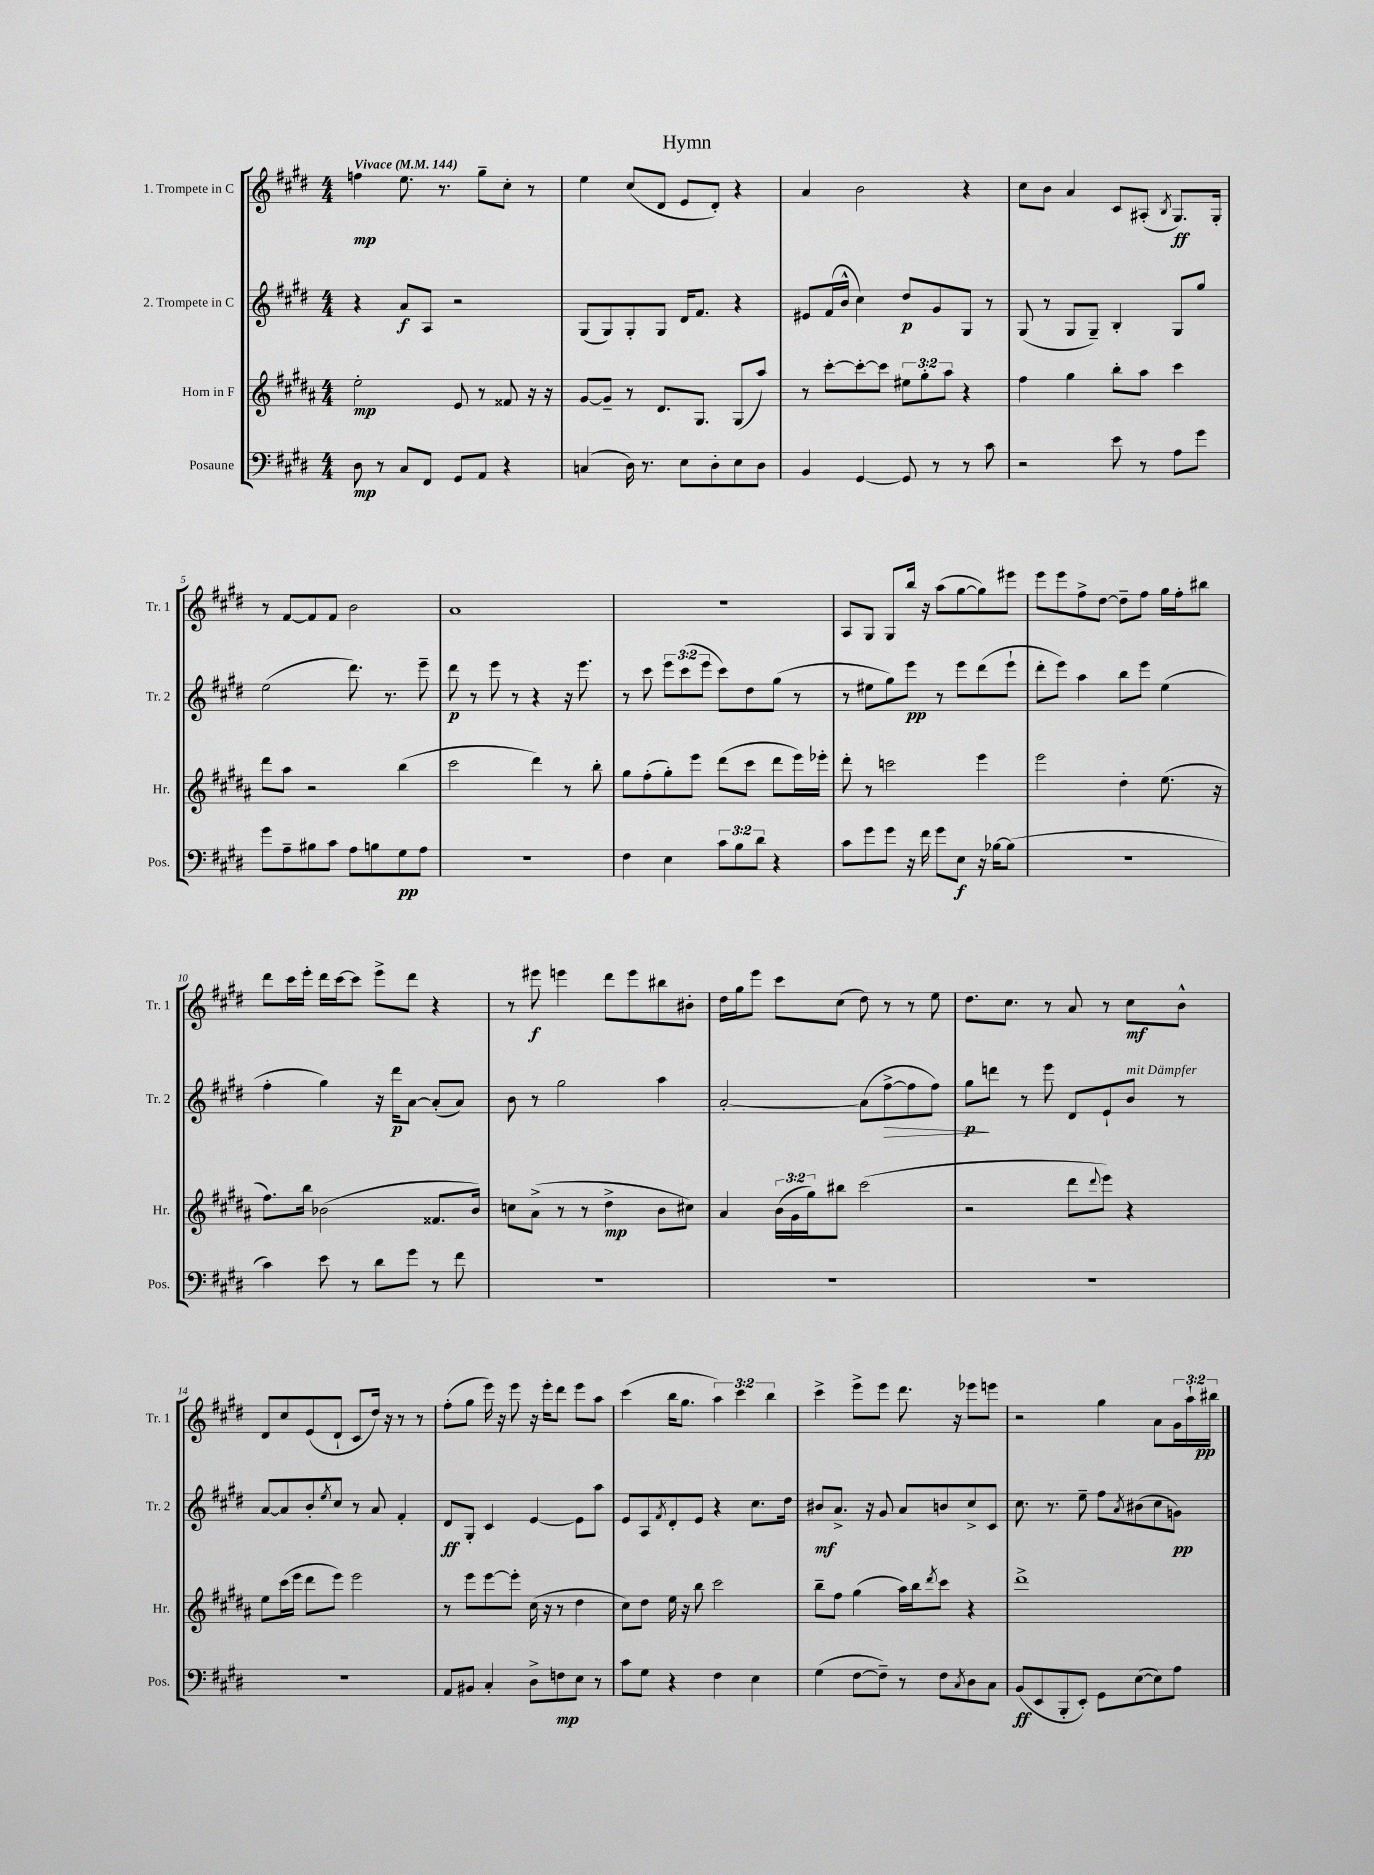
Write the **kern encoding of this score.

**kern	**dynam	**kern	**dynam	**kern	**dynam	**kern	**dynam
*part4	*part4	*part3	*part3	*part2	*part2	*part1	*part1
*staff4	*staff4	*staff3	*staff3	*staff2	*staff2	*staff1	*staff1
*I"Posaune	*	*I"Horn in F	*	*I"2. Trompete in C	*	*I"1. Trompete in C	*
*I'Pos.	*	*I'Hr.	*	*I'Tr. 2	*	*I'Tr. 1	*
*clefF4	*	*clefG2	*	*clefG2	*	*clefG2	*
*k[f#c#g#d#]	*	*k[f#c#g#d#a#]	*	*k[f#c#g#d#]	*	*k[f#c#g#d#]	*
*M4/4	*	*M4/4	*	*M4/4	*	*M4/4	*
*MM144	*	*MM144	*	*MM144	*	*MM144	*
=1	=1	=1	=1	=1	=1	=1	=1
!	!	!	!	!	!	!LO:TX:a:B:t=Vivace	!
8D#\	mp	2ee'\	mp	4r	.	4ffn\	mp
8r	.	.	.	.	.	.	.
8C#/L	.	.	.	8a/L	f	8.ee\	.
8FF#/J	.	.	.	8A/J	.	.	.
.	.	.	.	.	.	8.r	.
8GG#/L	.	8e/	.	2r	.	.	.
8AA/J	.	8r	.	.	.	8gg#~\L	.
4r	.	8f##X/	.	.	.	8cc#'\J	.
.	.	16r	.	.	.	8r	.
.	.	16r	.	.	.	.	.
=2	=2	=2	=2	=2	=2	=2	=2
(4Cn/	.	[8g#/L	.	(8G#/L	.	4ee\	.
.	.	8g#~/J]	.	8G#/)	.	.	.
16D#\)	.	8r	.	8G#'/	.	(8cc#/L	.
8.r	.	.	.	.	.	.	.
.	.	8.d#/L	.	8G#/J	.	8d#/J	.
8E\L	.	.	.	16d#/KL	.	8e/L	.
.	.	8.G#/J	.	8.f#/J	.	.	.
8D#'\	.	.	.	.	.	8d#'/J)	.
8E\	.	(8G#/L	.	4r	.	4r	.
8D#\J	.	8aa#/J)	.	.	.	.	.
=3	=3	=3	=3	=3	=3	=3	=3
4BB/	.	8r	.	8e#X/L	.	4a/	.
.	.	[8ccc#'\L	.	(16f#/L	.	.	.
.	.	.	.	16b^^/JJ	.	.	.
[4GG#/	.	8ccc#'\_	.	4cc#\)	.	2b\	.
.	.	8ccc#\J]	.	.	.	.	.
8GG#/]	.	12ee#X\L	.	8dd#/L	p	.	.
.	.	12gg#'\	.	.	.	.	.
8r	.	.	.	8g#/	.	.	.
.	.	12aa#\J	.	.	.	.	.
8r	.	4r	.	8G#/J	.	4r	.
8c#\	.	.	.	8r	.	.	.
=4	=4	=4	=4	=4	=4	=4	=4
2r	.	4ff#\	.	(8G#/	.	8cc#\L	.
.	.	.	.	8r	.	8b\J	.
.	.	4gg#\	.	8G#/L	.	4a/	.
.	.	.	.	8G#~/J)	.	.	.
8e\	.	8bb'\L	.	4B'/	.	8c#/L	.
8r	.	8aa#\J	.	.	.	(8A#X'/J	.
.	.	.	.	.	.	8qB/	.
8A\L	.	4ccc#\	.	8G#/L	.	8.G#/L)	ff
8g#\J	.	.	.	8gg#/J	.	.	.
.	.	.	.	.	.	16G#'/Jk	.
!!LO:LB:g=z
=5	=5	=5	=5	=5	=5	=5	=5
8g#\L	.	8ddd#\L	.	(2ee\	.	8r	.
8A~\	.	8aa#\J	.	.	.	[8f#/L	.
8B#X\	.	2r	.	.	.	8f#/]	.
8c#\J	.	.	.	.	.	8f#/J	.
8A\L	.	.	.	8.ddd#\)	.	2b\	.
8Bn\	.	.	.	.	.	.	.
.	.	.	.	8.r	.	.	.
8G#\	pp	(4bb\	.	.	.	.	.
8A\J	.	.	.	8eee~\	.	.	.
=6	=6	=6	=6	=6	=6	=6	=6
1r	.	2ccc#\	.	8ddd#\	p	1a	.
.	.	.	.	8r	.	.	.
.	.	.	.	8eee\	.	.	.
.	.	.	.	8r	.	.	.
.	.	4ddd#\)	.	4r	.	.	.
.	.	8r	.	16r	.	.	.
.	.	.	.	8.eee\	.	.	.
.	.	8bb'\	.	.	.	.	.
=7	=7	=7	=7	=7	=7	=7	=7
4F#\	.	8gg#\L	.	8r	.	1r	.
.	.	(8ff#'\	.	8ccc#\	.	.	.
4E\	.	8gg#'\)	.	12eee\L	.	.	.
.	.	.	.	(12ccc#\	.	.	.
.	.	8eee\J	.	.	.	.	.
.	.	.	.	12eee\J	.	.	.
12c#\L	.	(8ddd#\L	.	8ccc#\L)	.	.	.
12B\	.	.	.	.	.	.	.
.	.	8ccc#\J	.	8dd#\	.	.	.
12d#\J	.	.	.	.	.	.	.
4r	.	8ddd#\L	.	(8gg#\J	.	.	.
.	.	16eee\L)	.	8r	.	.	.
.	.	16eee-X'\JJ	.	.	.	.	.
=8	=8	=8	=8	=8	=8	=8	=8
8c#\L	.	8ddd#'\	.	8r	.	8A/L	.
8g#\	.	8r	.	8ee#X\L	.	8G#/J	.
8g#\J	.	2cccn\	.	8gg#\)	.	8G#/L	.
16r	.	.	.	8eee\J	pp	16bb/Jk	.
16f#\	.	.	.	.	.	16r	.
8g#\L	.	.	.	8r	.	(8aa\L	.
8E\J	f	.	.	8eee\L	.	[8gg#\	.
16r	.	4eee\	.	(8ddd#\	.	8gg#\])	.
[16B-X\KL	.	.	.	.	.	.	.
(8B-\J]	.	.	.	8eee`\J	.	8eee#X\J	.
=9	=9	=9	=9	=9	=9	=9	=9
1r	.	2eee\	.	8ddd#'\L	.	8eee\L	.
.	.	.	.	8eee\J)	.	8eee\	.
.	.	.	.	4aa\	.	8ff#^\	.
.	.	.	.	.	.	[8dd#\J	.
.	.	4dd#'\	.	8bb\L	.	8dd#~\L]	.
.	.	.	.	8eee\J	.	8ff#\J	.
.	.	(8.ee\	.	(4ee\	.	16gg#\LL	.
.	.	.	.	.	.	16ff#'\J	.
.	.	.	.	.	.	8bb#X\J	.
.	.	16r	.	.	.	.	.
!!LO:LB:g=z
=10	=10	=10	=10	=10	=10	=10	=10
4c#\)	.	8.ff#\L)	.	4ff#'\	.	8ddd#\L	.
.	.	.	.	.	.	16ccc#\L	.
.	.	16bb\Jk	.	.	.	16eee'\JJ	.
8e\	.	(2b-X\	.	4gg#\)	.	16ddd#\LL	.
.	.	.	.	.	.	[16ccc#\J	.
8r	.	.	.	.	.	8ccc#\J]	.
8d#\L	.	.	.	16r	.	8eee^\L	.
.	.	.	.	16ddd#\KL	p	.	.
8g#\J	.	.	.	[8a\J	.	8ddd#\J	.
8r	.	8.f##X/L	.	(8a'/L]	.	4r	.
8f#\	.	.	.	8a/J)	.	.	.
.	.	16b-/Jk)	.	.	.	.	.
=11	=11	=11	=11	=11	=11	=11	=11
1r	.	8ccn\L	.	8b\	.	8r	.
.	.	(8a#^\J	.	8r	.	8eee#X\	f
.	.	8r	.	2gg#\	.	4eeen\	.
.	.	8r	.	.	.	.	.
.	.	4dd#^\	mp	.	.	8ddd#\L	.
.	.	.	.	.	.	8eee\	.
.	.	8b\L	.	4aa\	.	8bb#X\	.
.	.	8cc#X\J)	.	.	.	8b#X'\J	.
=12	=12	=12	=12	=12	=12	=12	=12
1r	.	4a#/	.	[2a'/	.	16dd#\LL	.
.	.	.	.	.	.	16gg#\J	.
.	.	.	.	.	.	8eee\J	.
.	.	(24b\LL	.	.	.	8ccc#\L	.
.	.	24g#\	.	.	.	.	.
.	.	24gg#\J)	.	.	.	.	.
.	.	8bb#X\J	.	.	.	(8cc#\J	.
.	.	(2ccc#\	.	(8a\L]	.	8dd#\)	.
!	!	!	!	!	!LO:HP:b	!	!
.	.	.	.	[8ff#^\	>	8r	.
.	.	.	.	8ff#\]	.	8r	.
.	.	.	.	8ff#\J)	.	8ee\	.
=13	=13	=13	=13	=13	=13	=13	=13
1r	.	2r	.	8gg#\L	p	8.dd#\L	.
.	.	.	.	8dddn\J	]	.	.
.	.	.	.	.	.	8.cc#\J	.
.	.	.	.	8r	.	.	.
.	.	.	.	8eee\	.	8r	.
.	.	8ddd#\L	.	8d#/L	.	8a/	.
.	.	8qqddd#/	.	.	.	.	.
.	.	8eee\J)	.	8e`/	.	8r	.
!	!	!	!	!LO:TX:a:i:t=mit Dämpfer	!	!	!
.	.	4r	.	8b/J	.	8cc#\L	mf
.	.	.	.	8r	.	8b^^\J	.
!!LO:LB:g=z
=14	=14	=14	=14	=14	=14	=14	=14
1r	.	8ee\L	.	[8a/L	.	8d#/L	.
.	.	(16ccc#\L	.	8a/]	.	8cc#/	.
.	.	16eee\JJ	.	.	.	.	.
.	.	8ddd#\L	.	8b'/	.	(8e/	.
.	.	.	.	8qee/	.	.	.
.	.	8eee\J)	.	8cc#/J	.	8d#`/J	.
.	.	2eee\	.	8r	.	8c#/L	.
.	.	.	.	8a/	.	16dd#/Jk)	.
.	.	.	.	.	.	16r	.
.	.	.	.	4f#'/	.	8r	.
.	.	.	.	.	.	8r	.
=15	=15	=15	=15	=15	=15	=15	=15
8AA/L	.	8r	.	8d#/L	ff	(8ff#'\L	.
8BB#X/J	.	8eee\L	.	8G#'/J	.	8gg#\J	.
4C#'/	.	[8eee\	.	4c#/	.	16eee\)	.
.	.	.	.	.	.	16r	.
.	.	8eee'\J]	.	.	.	8eee\	.
8D#^\L	.	(16cc#\	.	[4e/	.	16r	.
.	.	16r	.	.	.	16eee'\KL	.
8Fn\	mp	8r	.	.	.	8ddd#\J	.
8E\J	.	4dd#\	.	8e\L]	.	8eee\L	.
8r	.	.	.	8aa\J	.	8aa\J	.
=16	=16	=16	=16	=16	=16	=16	=16
8c#\L	.	8cc#\L)	.	8e/L	.	(4ccc#\	.
8G#\J	.	8dd#\J	.	8A/	.	.	.
.	.	.	.	8qf#/	.	.	.
4r	.	16ee\	.	8d#'/	.	16bb\KL	.
.	.	16r	.	.	.	8.gg#\J	.
.	.	8bb\	.	8e/J	.	.	.
4F#\	.	2ccc#\	.	4r	.	6aa\)	.
.	.	.	.	.	.	6ccc#\	.
4E\	.	.	.	8.cc#\L	.	.	.
.	.	.	.	.	.	6bb\	.
.	.	.	.	16dd#\Jk	.	.	.
=17	=17	=17	=17	=17	=17	=17	=17
(4G#\	.	8bb~\L	.	8b#X/L	mf	4ccc#^\	.
.	.	8ff#\J	.	8.a^/J	.	.	.
[8F#\L	.	(4gg#\	.	.	.	8eee^\L	.
.	.	.	.	16r	.	.	.
8F#~\J])	.	.	.	8g#/	.	8eee\J	.
8r	.	16aa#\LL)	.	8a/L	.	8.ddd#\	.
.	.	16bb\J	.	.	.	.	.
.	.	8qddd#/	.	.	.	.	.
8F#\L	.	8ccc#\J	.	8bn/	.	.	.
.	.	.	.	.	.	16r	.
8qC#/	.	.	.	.	.	.	.
8D#\	.	4r	.	8cc#^/	.	8eee-X\L	.
8C#\J	.	.	.	8c#/J	.	8eeen\J	.
=18	=18	=18	=18	=18	=18	=18	=18
(8BB/L	ff	1ddd#^	.	8.cc#\	.	2r	.
8EE/	.	.	.	.	.	.	.
.	.	.	.	8.r	.	.	.
8BBB'/	.	.	.	.	.	.	.
8EE'/J)	.	.	.	8ee~\	.	.	.
8GG#\L	.	.	.	8ff#\L	.	4gg#\	.
.	.	.	.	8qa/	.	.	.
([8E\	.	.	.	(8b#X\	.	.	.
8E\])	.	.	.	8cc#\	.	8a\L	.
8A\J	.	.	.	8gn\J)	pp	24g#\L	.
.	.	.	.	.	.	24aa`\	.
.	.	.	.	.	.	24bb#X\JJ	pp
==	==	==	==	==	==	==	==
*-	*-	*-	*-	*-	*-	*-	*-
